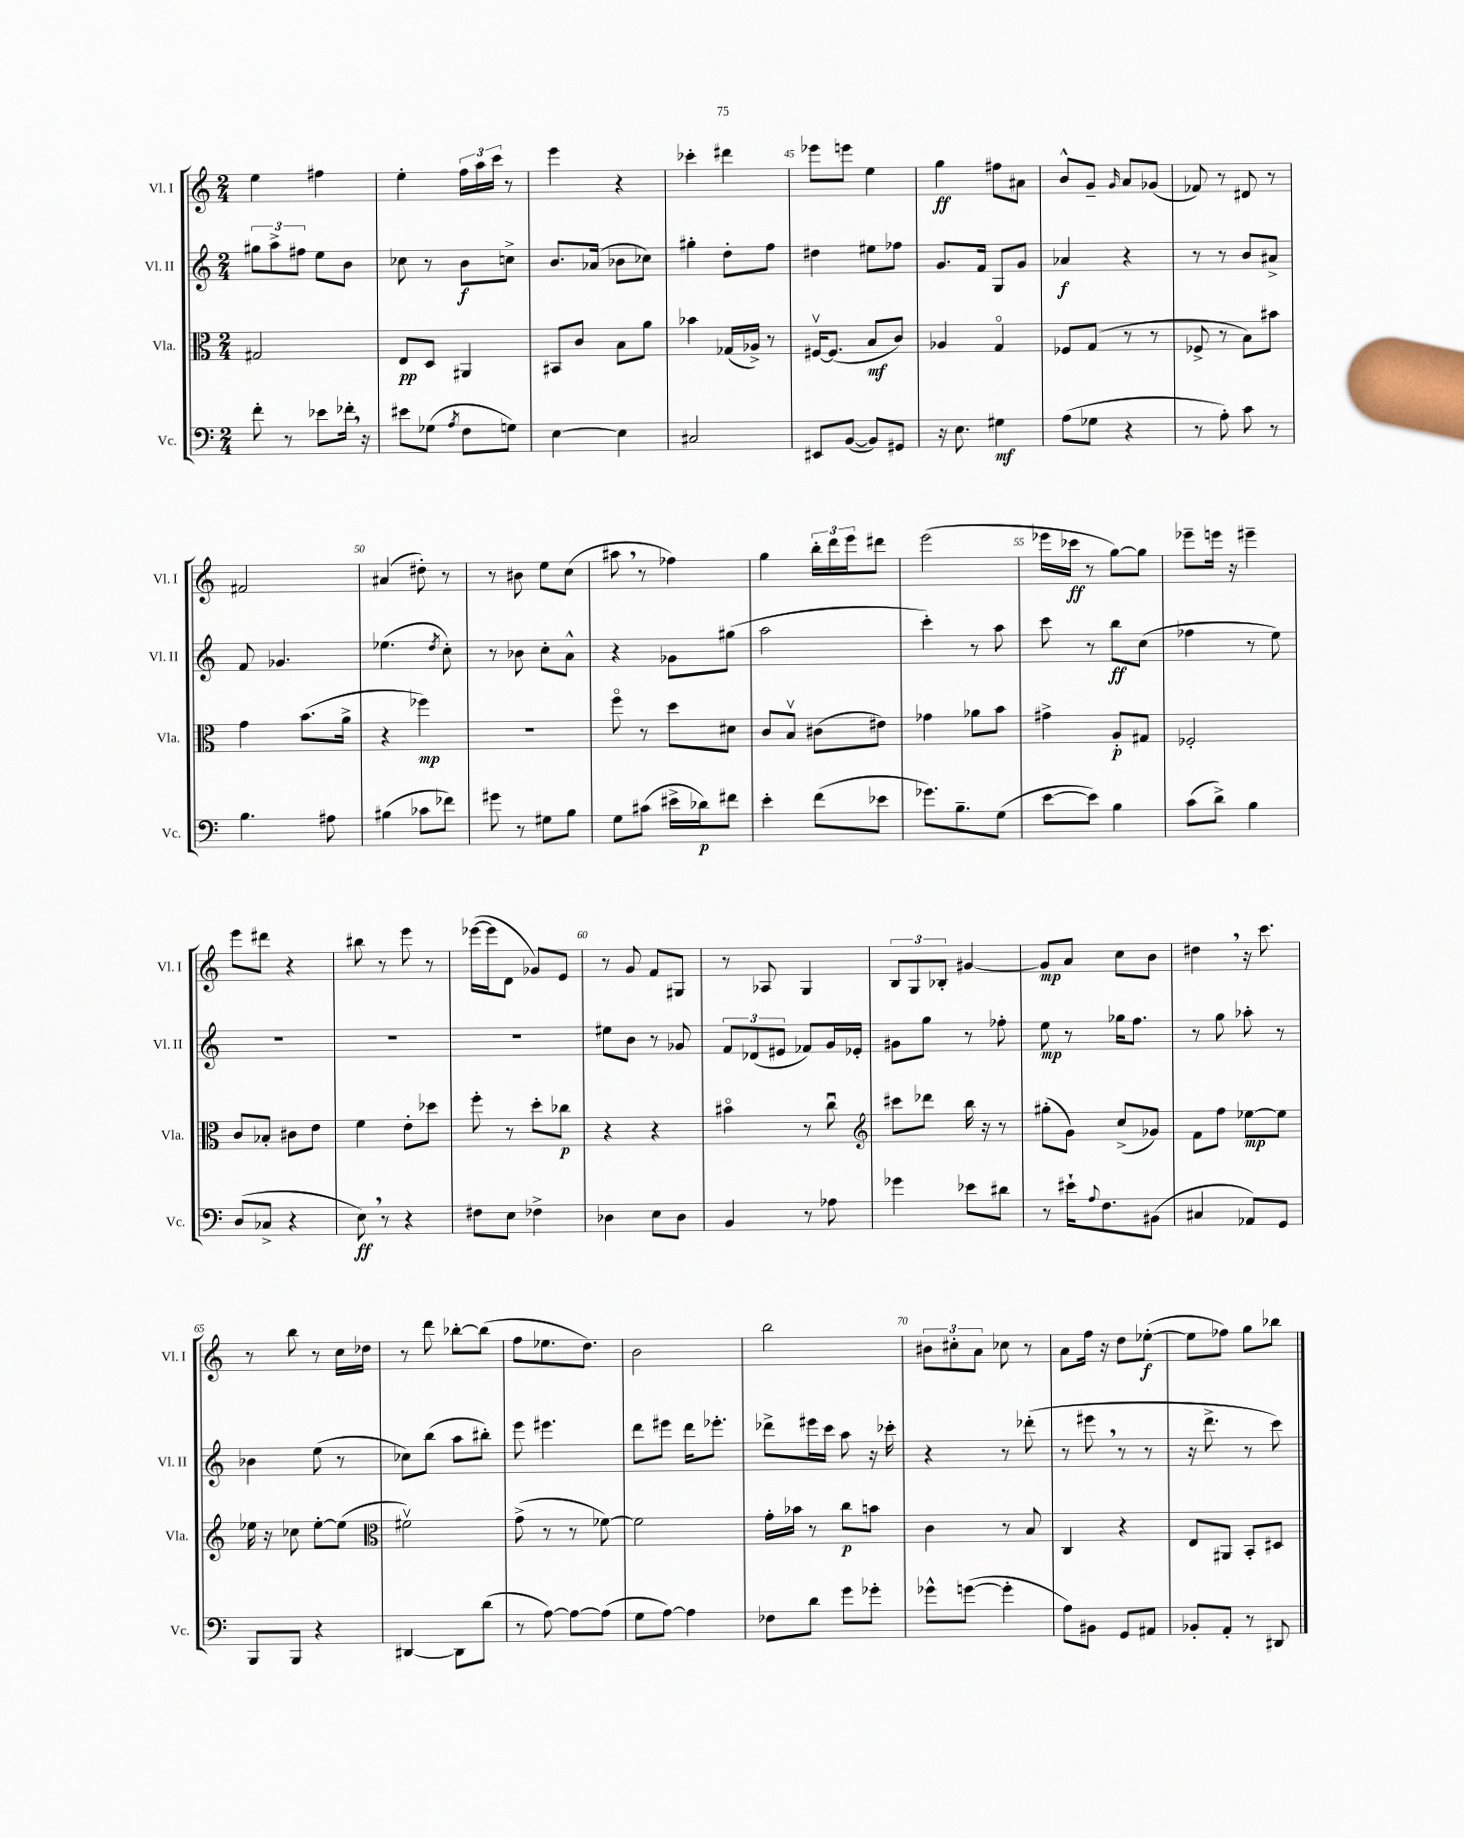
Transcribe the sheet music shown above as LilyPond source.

<<
\new StaffGroup <<
\new Staff = "s0" \with { instrumentName = "Vl. I" shortInstrumentName = "Vl. I" } {
    \clef treble \key c \major \numericTimeSignature \time 2/4
    e''4 fis''4 |
    e''4-. \tuplet 3/2 { f''16 a''16 c'''16 } r8 |
    e'''4 r4 |
    ces'''4-. dis'''4 |
    ees'''8 e'''8 e''4 |
    g''4\ff fis''8 ais'8 |
    b'8-^ g'8-- \grace { g'16 } a'8 ges'8( |
    fes'8) r8 dis'8 r8 |
    fis'2 |
    ais'4( dis''8-.) r8 |
    r8 bis'8 e''8 c''8( |
    ais''8 \breathe r8 fes''4) |
    g''4 \tuplet 3/2 { b''16-. d'''16 e'''16 } dis'''8 |
    e'''2( |
    ees'''16 ces'''16\ff r8 g''8~) g''8 |
    ees'''8-- e'''16 r16 eis'''4-- |
    e'''8 dis'''8 r4 |
    bis''8 r8 e'''8 r8 |
    ees'''16~( ees'''16 d'8 ges'8) e'8 |
    r8 g'8 f'8 gis8 |
    r8 aes8 g4 |
    \tuplet 3/2 { b8 g8 bes8-. } gis'4~ |
    gis'8\mp a'8 c''8 b'8 |
    dis''4 \breathe r16 c'''8. |
    r8 b''8 r8 c''16 des''16 |
    r8 d'''8 bes''8~-. bes''8( |
    f''8 ees''8. d''8.) |
    b'2 |
    b''2 |
    \tuplet 3/2 { bis'8 cis''8-. a'8 } ces''8 r8 |
    a'8 f''16 r16 d''8 ees''8~-.\f( |
    ees''8 fes''8) g''8 bes''8 \bar "|." |
}
\new Staff = "s1" \with { instrumentName = "Vl. II" shortInstrumentName = "Vl. II" } {
    \clef treble \key c \major \numericTimeSignature \time 2/4
    \tuplet 3/2 { gis''8 a''8-> fis''8 } e''8 b'8 |
    ces''8 r8 b'8\f c''8-> |
    b'8. aes'16( bes'8 ces''8) |
    gis''4-. d''8-. f''8 |
    dis''4 eis''8 fes''8 |
    g'8. f'16 g8 g'8 |
    aes'4\f r4 |
    r8 r8 b'8 ais'8-> |
    f'8 ges'4. |
    ees''4.( \acciaccatura { d''8 } c''8-.) |
    r8 bes'8 c''8-. a'8-^ |
    r4 ges'8 gis''8( |
    a''2 |
    c'''4-.) r8 a''8 |
    c'''8 r8 b''8\ff c''8( |
    fes''4 r8 e''8) |
    R2 |
    R2 |
    R2 |
    eis''8 b'8 r8 ges'8 |
    \tuplet 3/2 { f'8 des'8( eis'8 } fes'8) g'16 ees'16-. |
    gis'8 g''8 r8 fes''8-. |
    e''8\mp r8 ges''16 f''8. |
    r8 g''8 aes''8-. r8 |
    bes'4 e''8( r8 |
    ces''8) b''8( a''8 bis''8-.) |
    e'''8 eis'''4. |
    d'''8 eis'''8 d'''16 ees'''8.-. |
    des'''8-> eis'''16 c'''16 a''8 r16 ces'''16-. |
    r4 r8 des'''8-.( |
    r8 eis'''8 \breathe r8 r8 |
    r16 d'''8.-> r8 c'''8) \bar "|." |
}
\new Staff = "s2" \with { instrumentName = "Vla." shortInstrumentName = "Vla." } {
    \clef alto \key c \major \numericTimeSignature \time 2/4
    gis2 |
    e8\pp d8 ais,4 |
    bis,8 c'8 b8 a'8 |
    bes'4 ges16( aes16->) r8 |
    fis16~\upbow fis8.( b8\mf c'8) |
    aes4 g4\flageolet |
    fes8 g8( r8 r8 |
    fes8-> r8 b8) bis'8 |
    g'4 b'8.( a'16-> |
    r4 fes''4\mp) |
    r2 |
    f''8\flageolet r8 d''8 dis'8 |
    c'8 b8\upbow cis'8( eis'8) |
    ges'4 aes'8 b'8 |
    gis'4-> a8-.\p gis8 |
    fes2-. |
    c'8 bes8-. cis'8 e'8 |
    f'4 e'8-. des''8 |
    f''8-. r8 d''8-. ces''8\p |
    r4 r4 |
    bis'4\flageolet r8 c''8\downbow |
    \clef treble cis'''8 des'''8 b''16 r16 r8 |
    gis''8-.( g'8) c''8->( ges'8) |
    f'8 f''8 ees''8~\mp ees''8 |
    ees''16 r16 ces''8 ees''8~-. ees''8( |
    \clef alto fis'2\upbow) |
    g'8->( r8 r8 fes'8~) |
    fes'2 |
    g'16-. bes'16 r8 c''8\p b'8 |
    c'4 r8 b8 |
    c4 r4 |
    e8 ais,8 b,8-. dis8 \bar "|." |
}
\new Staff = "s3" \with { instrumentName = "Vc." shortInstrumentName = "Vc." } {
    \clef bass \key c \major \numericTimeSignature \time 2/4
    f'8-. r8 ees'8 fes'16-. \breathe r16 |
    eis'8 ges8( \acciaccatura { a8 } f8 g8) |
    e4~ e4 |
    cis2 |
    eis,8 b,8~( b,8) gis,8 |
    r16 e8. gis4\mf |
    a8( ges8 r4 |
    r8 a8-.) c'8 r8 |
    b4. ais8 |
    bis4( ces'8 fes'8) |
    gis'8 r8 gis8 b8 |
    g8 cis'8( eis'16-> des'16\p) fis'8 |
    e'4-. f'8( ees'8 |
    ges'8.) b8.-- g8( |
    e'8~ e'8) b4 |
    c'8( d'8->) b4 |
    d8( ces8-> r4 |
    e8\ff) \breathe r8 r4 |
    fis8 e8 fes4-> |
    des4 e8 des8 |
    b,4 r8 aes8 |
    ges'4 ees'8 dis'8 |
    r8 eis'16-! \appoggiatura { a8 } f8. bis,8( |
    cis4 aes,8) g,8 |
    b,,8 b,,8 r4 |
    dis,4~ dis,8 d'8( |
    r8 a8~) a8~ a8( |
    g8 a8~) a4 |
    fes8 d'8 g'8 ges'8-. |
    ges'8-^ g'8~( g'4-. |
    a8) bis,8 g,8 ais,8 |
    bes,8-. a,8-. r8 dis,8 \bar "|." |
}
>>
>>
\layout { \context { \Score currentBarNumber = #41 \override BarNumber.break-visibility = ##(#f #t #t) barNumberVisibility = #(every-nth-bar-number-visible 5) } }
